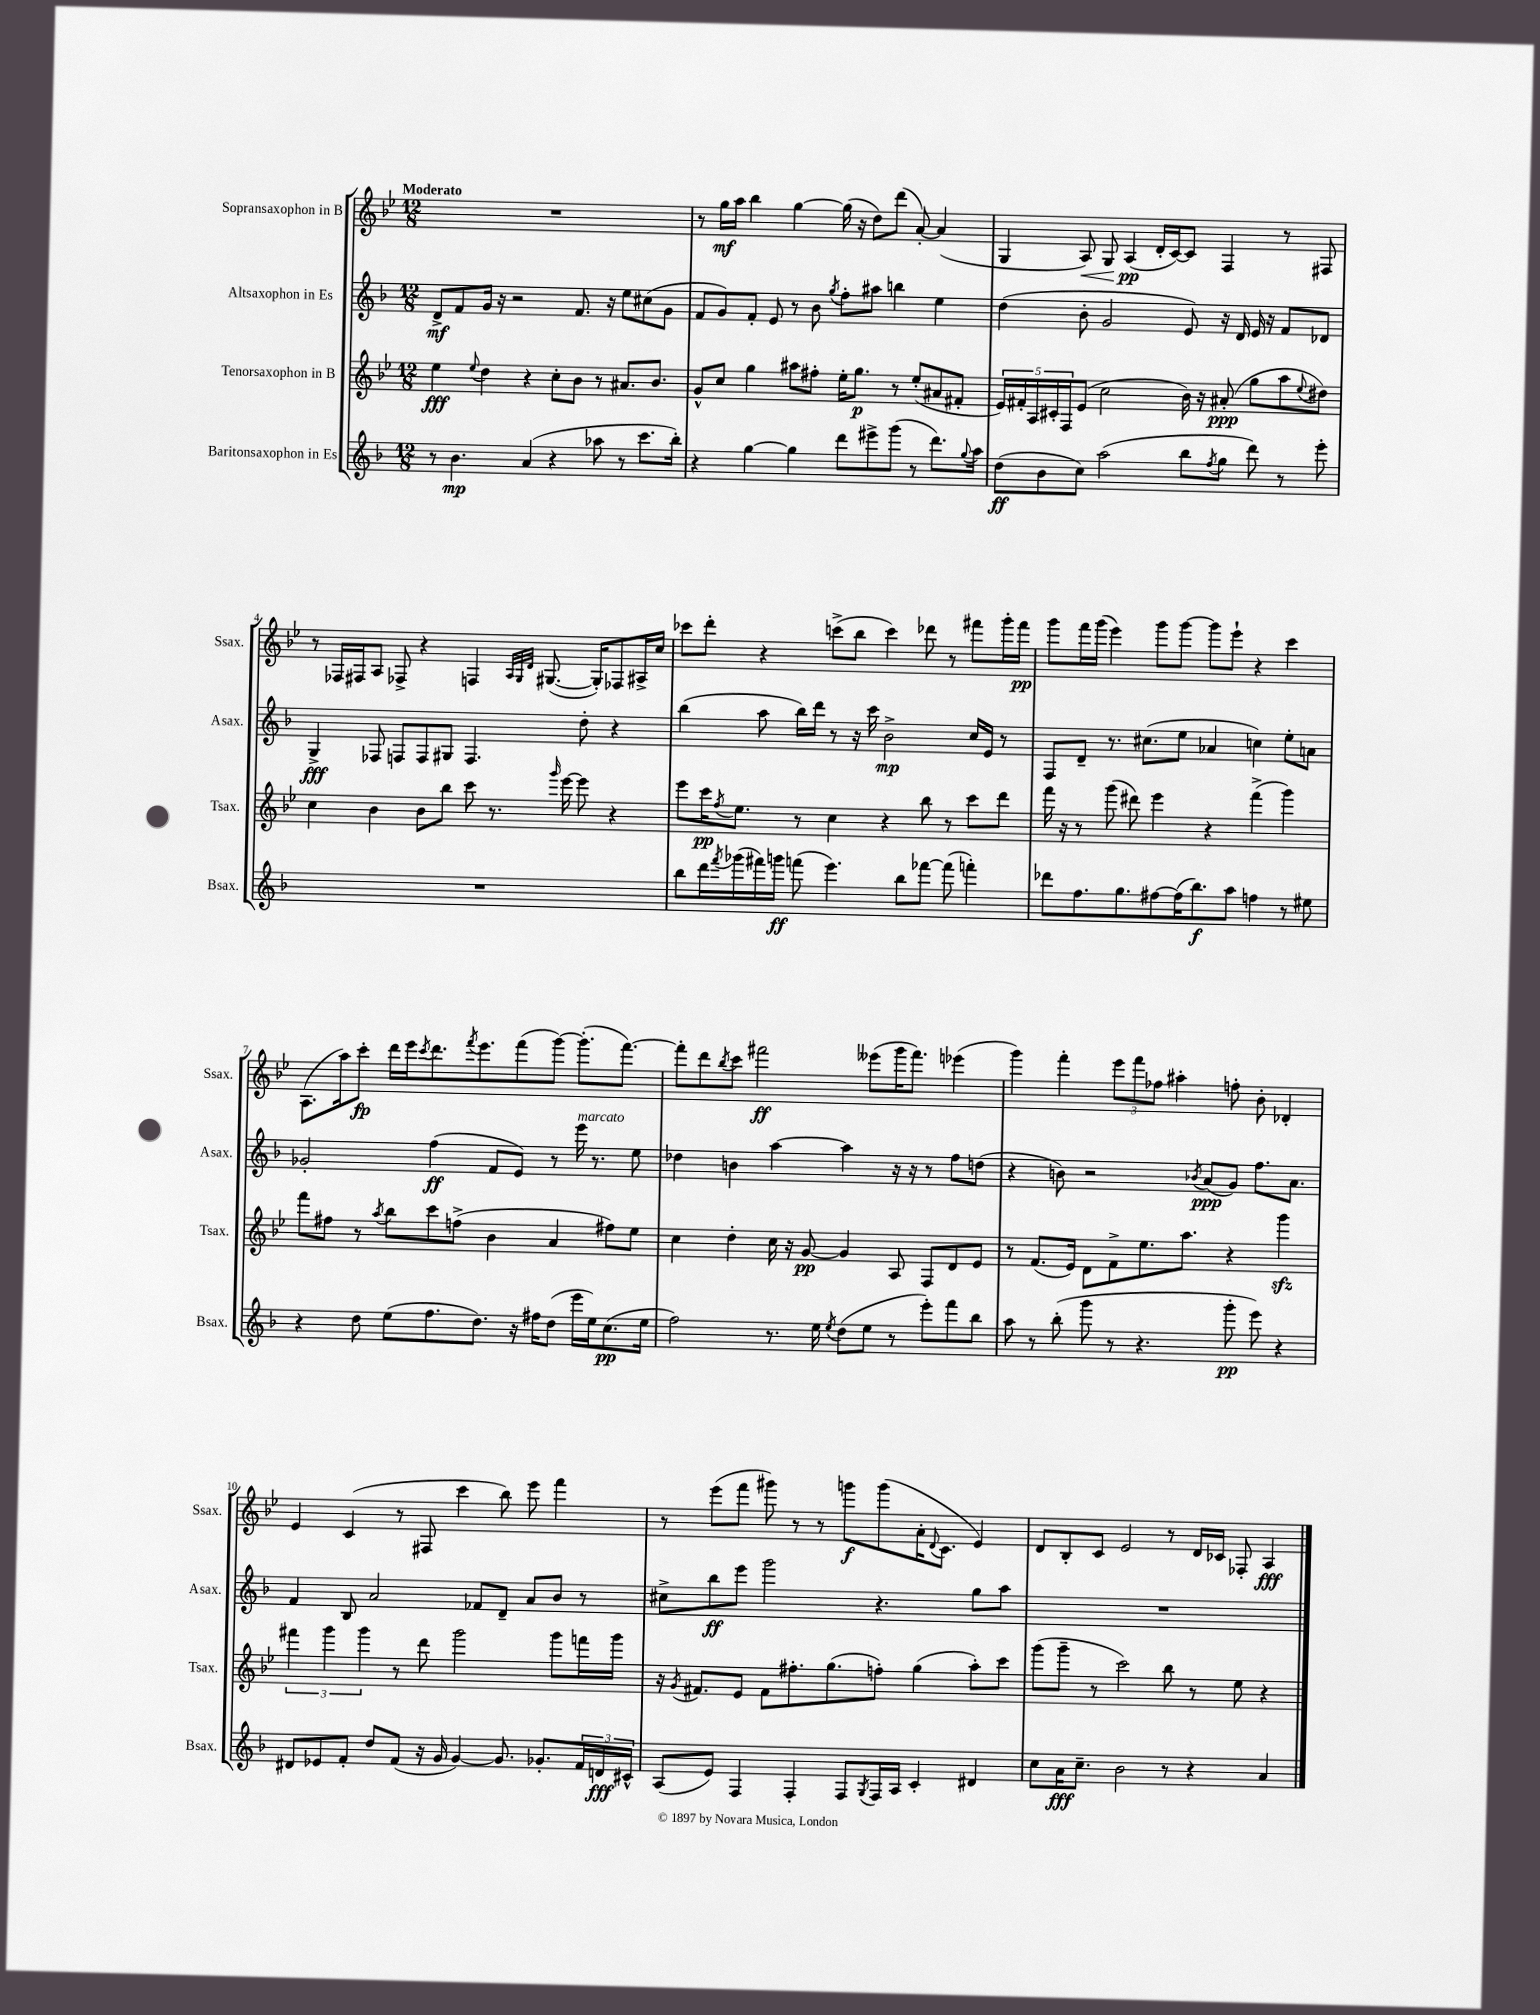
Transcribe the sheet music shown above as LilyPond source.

<<
\new StaffGroup <<
\new Staff = "s0" \with { instrumentName = "Sopransaxophon in B" shortInstrumentName = "Ssax." } {
    \clef treble \key bes \major \numericTimeSignature \time 12/8 \tempo "Moderato"
    R1. |
    r8 g''16\mf a''16 bes''4 g''4~ g''16( r16 d''8) d'''8( a'8~-.) a'4( |
    g4 a8\<) g8 a4\pp\!( d'16-. c'16~) c'8 f4 r8 fis8 |
    r8 fes16 fis16 a8 fes8-> r4 f4 \grace { a32 g32 d'32 } gis8.~( gis16-.) fes8 ais16-> c''16 |
    ces'''8 d'''8-. r4 c'''8->( bes''8 c'''4) des'''8 r8 fis'''8 g'''16-. fis'''16\pp |
    g'''8 f'''16 g'''16( ees'''4) g'''8 g'''8~ g'''8 ees'''8-! r4 c'''4 |
    a8.( a''16) c'''8-.\fp d'''16 ees'''16 \acciaccatura { c'''8 } d'''8. \acciaccatura { f'''8 } ees'''8. f'''8( g'''8~) g'''8.-.( f'''8.~) |
    f'''8-. d'''8 \acciaccatura { bes''8 } c'''8 fis'''2\ff eeses'''8( g'''16 fis'''8.) ees'''4( |
    g'''4) f'''4-. \tuplet 3/2 { ees'''8 f'''8 fes''8 } ais''4-. f''8-. bes'8-. des'4-. |
    ees'4 c'4( r8 fis8 c'''4 bes''8) ees'''8 f'''4 |
    r8 ees'''8( f'''8 gis'''8) r8 r8 g'''8\f g'''8( a'16-. \appoggiatura { d'8 } c'8. ees'4) |
    d'8 bes8-. c'8 ees'2 r8 d'16 ces'16 fes8-. a4\fff \bar "|." |
}
\new Staff = "s1" \with { instrumentName = "Altsaxophon in Es" shortInstrumentName = "Asax." } {
    \clef treble \key f \major \numericTimeSignature \time 12/8
    d'8->\mf f'8 g'16 r16 r2 f'8. r16 e''8 cis''8( g'8 |
    f'8 g'8) f'8-. e'8 r8 bes'8 \acciaccatura { g''8 } f''8-. ais''8 b''4 e''4 |
    d''4( bes'8-. g'2 e'8) r16 d'16 e'16 r16 f'8 des'8 |
    g4->\fff fes8 f8 f8 gis8 f4. d''8-. r4 |
    bes''4( a''8 bes''16) d'''16 r8 r16 c'''16 bes'2->\mp c''16 e'16 r8 |
    f8 d'8-- r8. cis''8.( e''8 aes'4 c''4) e''8-. a'8 |
    ges'2-. f''4\ff( f'8 e'8) r8 e'''16^\markup { \italic "marcato" } r8. e''8 |
    des''4 b'4 a''4~ a''4 r16 r16 r8 f''8 d''8( |
    r4 b'8) r2 \acciaccatura { bes'8 } a'8\ppp( g'8) f''8. a'8. |
    f'4 bes8 a'2 fes'8 d'8-- a'8 bes'8 r8 |
    cis''8-> bes''8\ff e'''8 g'''2 r4. g''8 a''8 |
    R1. \bar "|." |
}
\new Staff = "s2" \with { instrumentName = "Tenorsaxophon in B" shortInstrumentName = "Tsax." } {
    \clef treble \key bes \major \numericTimeSignature \time 12/8
    ees''4\fff \appoggiatura { ees''8 } d''4 r4 c''8-. bes'8 r8 ais'8. bes'8. |
    g'8-^ c''8 g''4 ais''8 fis''8-. ees''16-. g''8.\p r8 ees''8-.( ais'8 fis'8-. |
    \tuplet 5/4 { ees'16) fis'16-. a16 cis'16-. f16 } ees'8( c''2 bes'16) r16 ais'8-.\ppp( g''8 a''8 \appoggiatura { ees''8 } dis''8) |
    c''4 bes'4 bes'8 bes''8 c'''8 r8. \grace { g'''16 } ees'''16~ ees'''8 r4 |
    ees'''8 c'''16\pp \acciaccatura { f''8 } ees''8. r8 c''4 r4 bes''8 r8 c'''8 d'''8 |
    f'''16 r16 r8 g'''8( dis'''8) ees'''4 r4 f'''4->( g'''4) |
    f'''8 fis''8 r8 \acciaccatura { a''8 } bes''8 c'''8 f''8->( bes'4 a'4 fis''8) ees''8 |
    c''4 d''4-. c''16 r16 g'8~\pp g'4 a8 f8 d'8 ees'8 |
    r8 f'8.( ees'16) d'8 f'8-> ees''8. a''8. r4 g'''4\sfz |
    \tuplet 3/2 { fis'''4 g'''4 g'''4 } r8 d'''8 g'''2 g'''8 f'''16 g'''16 |
    r16 \acciaccatura { g'8 } fis'8. ees'8 fis'8 fis''8.-. g''8.( f''8-.) g''4( a''8-.) c'''8 |
    g'''8( g'''8-- r8 c'''2) bes''8 r8 ees''8 r4 \bar "|." |
}
\new Staff = "s3" \with { instrumentName = "Baritonsaxophon in Es" shortInstrumentName = "Bsax." } {
    \clef treble \key f \major \numericTimeSignature \time 12/8
    r8 bes'4.\mp a'4( r4 aes''8 r8 c'''8. bes''16-.) |
    r4 g''4~ g''4 d'''8 eis'''8-> g'''8( r8 d'''8.) \appoggiatura { g''8 } a''16 |
    d''8\ff( bes'8 c''8) a''2( bes''8 \acciaccatura { f''8 } g''8 d'''8) r8 e'''8-. |
    R1. |
    bes''8 d'''16 \acciaccatura { f'''8 } ges'''16( fis'''16) g'''16\ff f'''8( e'''4.) bes''8 fes'''8~ fes'''8( f'''4-.) |
    des'''8 f''8. g''8. fis''8~ fis''16( bes''8.\f) a''8 f''4 r8 eis''8 |
    r4 d''8 e''8( f''8. d''8.) r16 fis''16 d''8( e'''16 e''16) c''8.\pp( e''16 |
    f''2) r8. e''16 \acciaccatura { e''8 } d''8( e''8 r8 e'''8-.) f'''8 bes''8 |
    a''8 r8 bes''8-.( g'''8 r8 r4. g'''8-.\pp e'''8) r4 |
    dis'8 ees'8 f'8-. d''8 f'8( r16 g'16 g'4~) g'8. ges'8.-. \tuplet 3/2 { f'16 d'16\fff cis'16-^ } |
    a8( e'8) f4 f4-. f8 \acciaccatura { g8 } f16 a16 c'4-. dis'4 |
    c''8 a'16\fff c''8.-- bes'2 r8 r4 a'4 \bar "|." |
}
>>
>>
